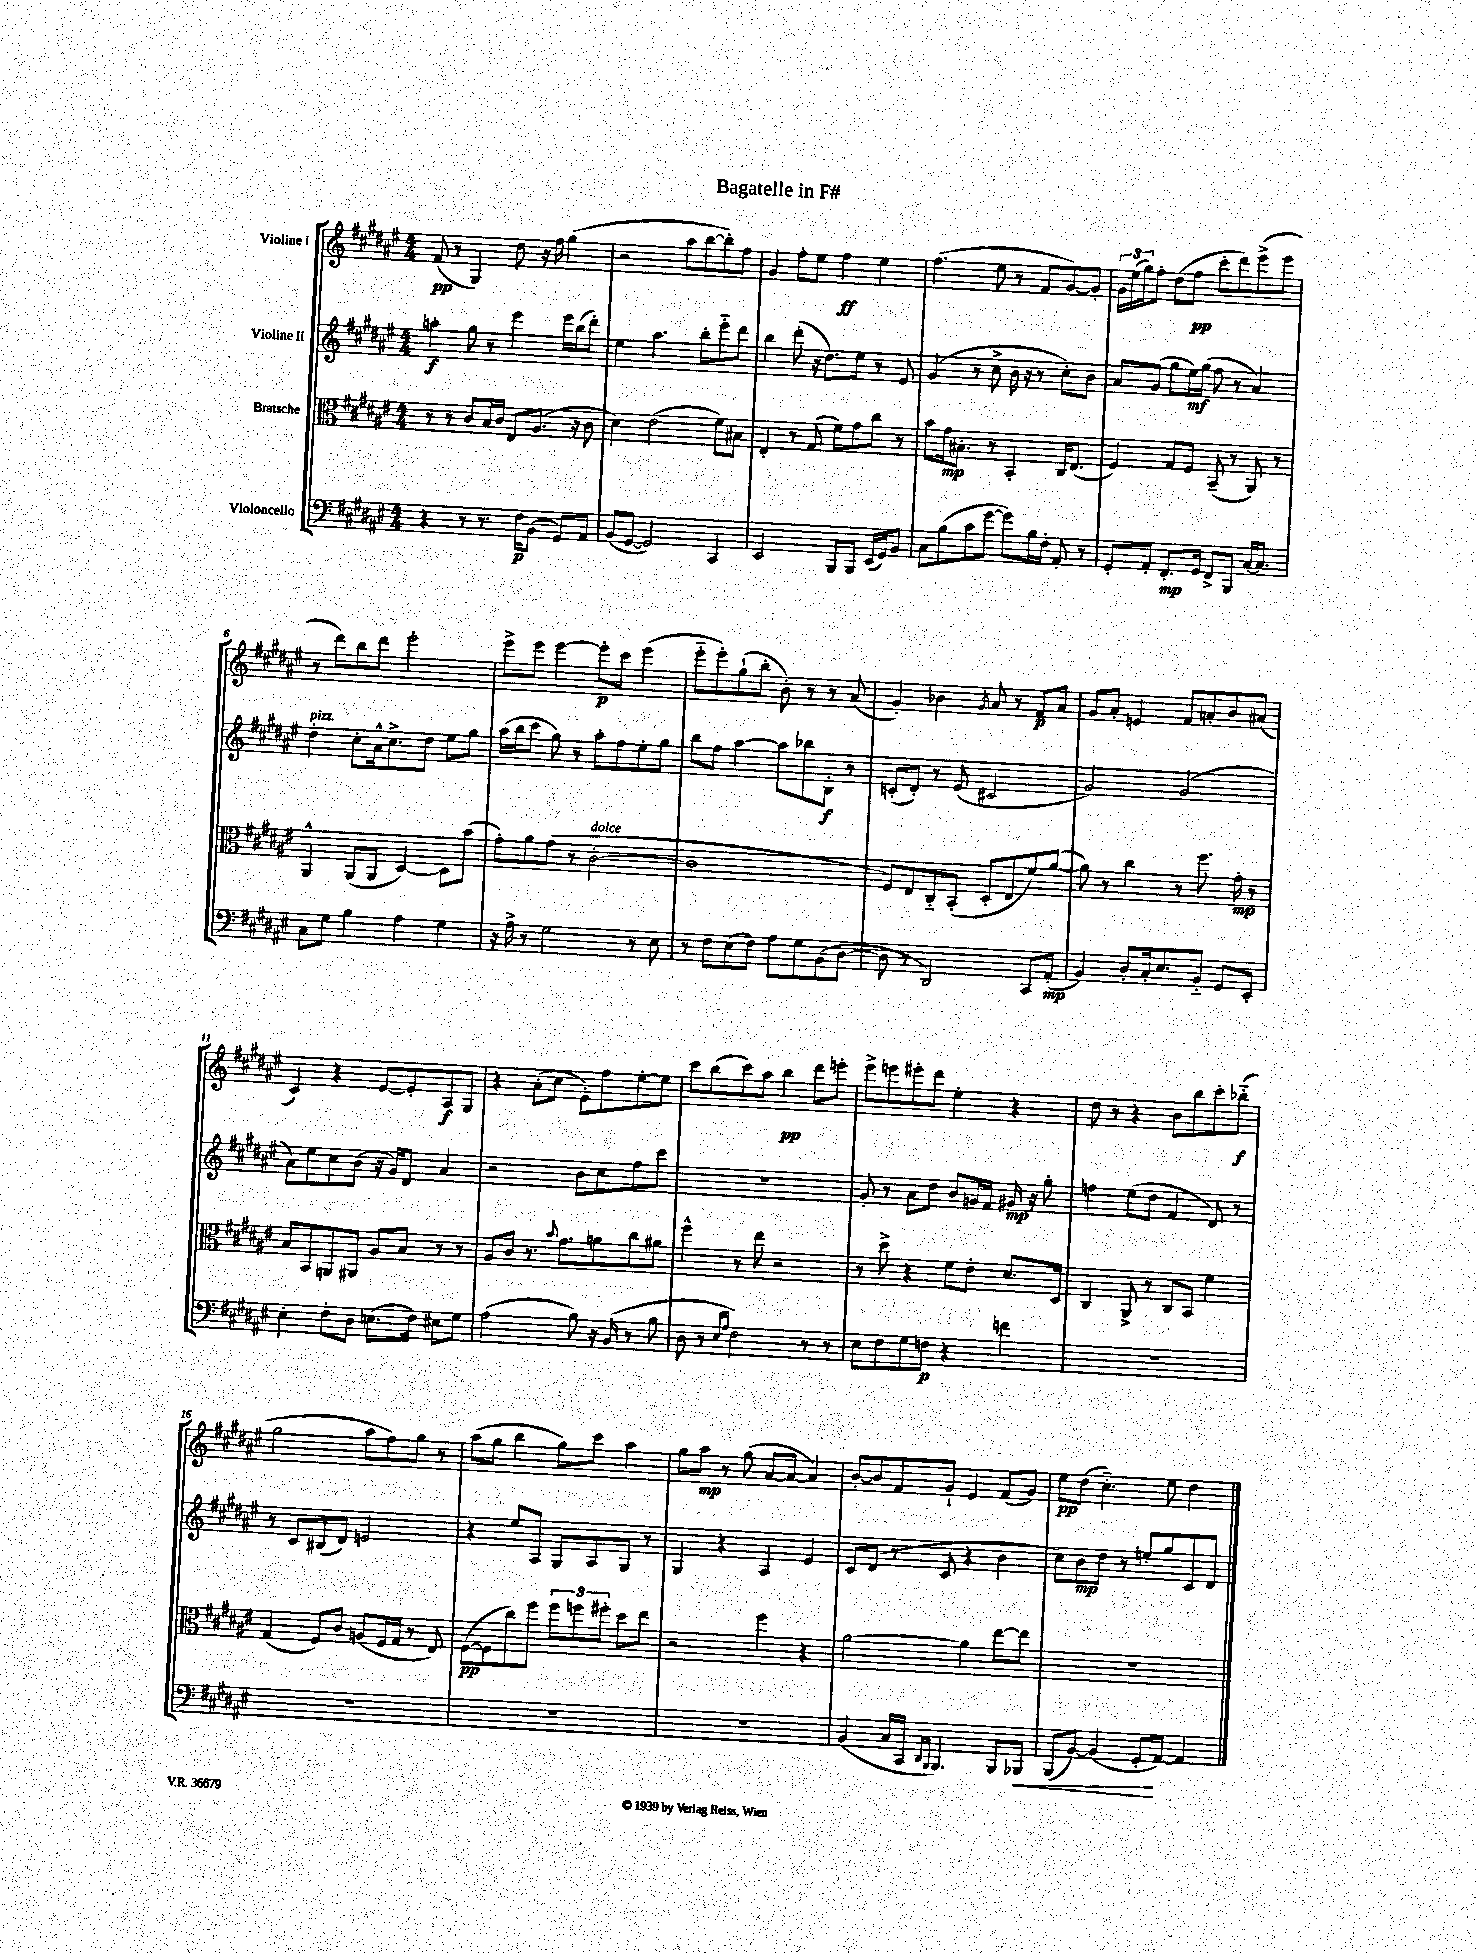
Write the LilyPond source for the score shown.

\header { title = "Bagatelle in F#" }
<<
\new StaffGroup <<
\new Staff = "s0" \with { instrumentName = "Violine I" } {
    \clef treble \key fis \major \numericTimeSignature \time 4/4
    fis'8\pp( r8 gis4) dis''8 r16 fis''16 gis''4( |
    r2 ais''8 b''8~ b''8-.) fis''8 |
    gis'4 fis''8-. eis''8 fis''4\ff eis''4 |
    fis''4.( eis''8 r8 fis'8 gis'8~) gis'8-. |
    \tuplet 3/2 { gis'16 eis''16( gis''16) } fis''8-. dis''8( fis''8\pp cis'''8-. dis'''8) eis'''8->( eis'''8 |
    r8 dis'''8) b''8 dis'''8 eis'''2-. |
    eis'''8-> eis'''8 eis'''4~ eis'''8-.\p cis'''8 eis'''4( |
    eis'''8-_ eis'''8-.) gis''8-!( b''8-. b'8-.) r8 r8 ais'8( |
    gis'4-.) bes'4 \acciaccatura { gis'8 } ais'8 r8 fis'8\p ais'8 |
    gis'8 ais'8-. e'4 fis'8 a'8-. b'8 ais'8( |
    cis'4) r4 eis'8~ eis'8-. ais8\f gis8 |
    r4 ais'8-.( cis''8 eis'8-.) fis''8 eis''8~-. eis''8 |
    cis'''8 b''8( cis'''8) ais''8 b''4\pp dis'''8 e'''8-. |
    eis'''8-> e'''8 eis'''8-. dis'''8 eis''4-. r4 |
    dis''8 r8 r4 b'8 b''8 cis'''8-. bes''8-_\f( |
    gis''2 ais''8 fis''8) gis''8 r8 |
    ais''8( gis''8 b''4 gis''8) cis'''8 ais''4 |
    gis''8 ais''8\mp r8 gis''8( ais'8~ ais'8~ ais'4) |
    b'8~-. b'8 fis'8 gis'8-! eis'4 fis'8( gis'8) |
    eis''8\pp dis''8( cis''4.-_) eis''8 dis''4 \bar "|." |
}
\new Staff = "s1" \with { instrumentName = "Violine II" } {
    \clef treble \key fis \major \numericTimeSignature \time 4/4
    a''4-.\f gis''8 r8 eis'''4 eis'''16 b''16( dis'''8-.) |
    eis''4 ais''4. b''8-. eis'''8-_ dis'''8 |
    b''4 dis'''8-.( r16 dis''8.) eis''8 r8 eis'8 |
    gis'4( r8 cis''8-> b'16 r16 r8 cis''8-.) b'8 |
    ais'8 gis'8( gis''8 eis''16\mf) gis''16( fis''8 r8 ais'4) |
    dis''4-.^\markup { \italic "pizz." } cis''8-. ais'16-^ cis''8.-> dis''8 eis''8 gis''8 |
    ais''16( b''16 cis'''8 gis''8) r8 ais''8-. fis''8 eis''8-. gis''8 |
    b''8 fis''8 ais''4~ ais''8 bes''8 b8-.\f r8 |
    c'8-.( dis'8-.) r8 eis'8( cis'2 |
    gis'2) gis'2( |
    ais'8) eis''8 cis''8 b'8( r16 gis'16) dis'8 ais'4 |
    r2 b'8 cis''8 fis''8 cis'''8 |
    r1 |
    gis'8-. r8 ais'8 dis''8 b'8 g'16 fis'16 gis'16\mp r16 gis''8-. |
    f''4 eis''8( dis''8 fis'4 dis'8) r8 |
    r8 cis'8 bis8( dis'8) e'2 |
    r4 eis''8 ais8 gis8 ais8 gis8 r8 |
    gis4 r4 ais4 eis'4 |
    cis'8 dis'8( r8 cis'8 r4 b'4 |
    cis''8) b'8\mp dis''8 r8 e''8-. gis''8 cis'8 dis'8 \bar "|." |
}
\new Staff = "s2" \with { instrumentName = "Bratsche" } {
    \clef alto \key fis \major \numericTimeSignature \time 4/4
    r8 r8 cis'8 b16 cis'16 eis8 ais8.( r16 cis'8 |
    dis'4) eis'2( fis'8) bis8 |
    eis4-. r8 gis8( fis'8) gis'8 cis''8 r8 |
    b'8 gis'16\mp bis8.-. r8 b,4-. cis16 eis8.( |
    fis4) gis8 fis8 b,8--( r8 ais,8) r8 |
    ais,4-^ ais,8( ais,8 dis4~) dis8 b'8( |
    gis'8-.) ais'8 gis'8( r8 cis'2~-.^\markup { \italic "dolce" } |
    cis'1 |
    fis8) eis8 cis8-_ b,8-.( dis8-. eis8 fis'8) ais'8~( |
    ais'8) r8 cis''4 r8 fis''8. gis'16-.\mp r8 |
    b8 b,8 a,8 ais,8 ais8 b8 r8 r8 |
    ais8 cis'8 r8. \appoggiatura { b'8 } gis'8. a'8 cis''8 ais'8 |
    fis''4-^ r8 eis''8 r2 |
    r8 dis''8-> r4 fis'8 eis'8-. dis'8. dis16 |
    cis4 ais,8-> r8 cis8 b,8 fis'4 |
    gis4( fis8) cis'8 a8( fis16 gis16 r8 eis8) |
    fis8~\pp( fis8 cis''8) fis''8 \tuplet 3/2 { fis''8 f''8 fis''8-. } dis''8 eis''8 |
    r2 fis''4 r4 |
    ais'2~ ais'4 eis''8~ eis''8 |
    R1 \bar "|." |
}
\new Staff = "s3" \with { instrumentName = "Violoncello" } {
    \clef bass \key fis \major \numericTimeSignature \time 4/4
    r4 r8 r8. fis16\p b,8( gis,8) ais,8 |
    b,8( gis,8~ gis,2) cis,4 |
    eis,2 b,,8 b,,8 eis,16( gis,16) b,8 |
    cis8 b8( cis'8 gis'8~ gis'8) b16 fis16-. ais,8-. r8 |
    gis,8-. ais,8-. fis,8.-.\mp gis,16 fis,8-> b,,8 cis16~ cis8. |
    cis8 gis8 b4 ais4 gis4 |
    r16 ais16-> r8 gis2 r8 eis8 |
    r8 fis8 eis8( fis8) ais8 gis8 b,8( dis8~ |
    dis8 r8 dis,2) cis,8 ais,8-.\mp( |
    b,4) dis8-. cis16-. eis8. b,8-_ gis,8 eis,8-. |
    eis4-. fis8-. dis8 e8.( fis16) eis8 gis8 |
    ais2( b8) r16 b,16( r8 b8 |
    dis8 r8 \grace { eis16 ais16 } fis2) r8 r8 |
    eis8 fis8 gis8 f8\p r4 f'4 |
    R1 |
    R1 |
    R1 |
    R1 |
    b,4( cis16 cis,16 \grace { dis,16 b,,16 } b,,4.) b,,8 bes,,8\< |
    b,,8( b,8~) b,4( gis,8-.\! ais,8~) ais,4 \bar "|." |
}
>>
>>
